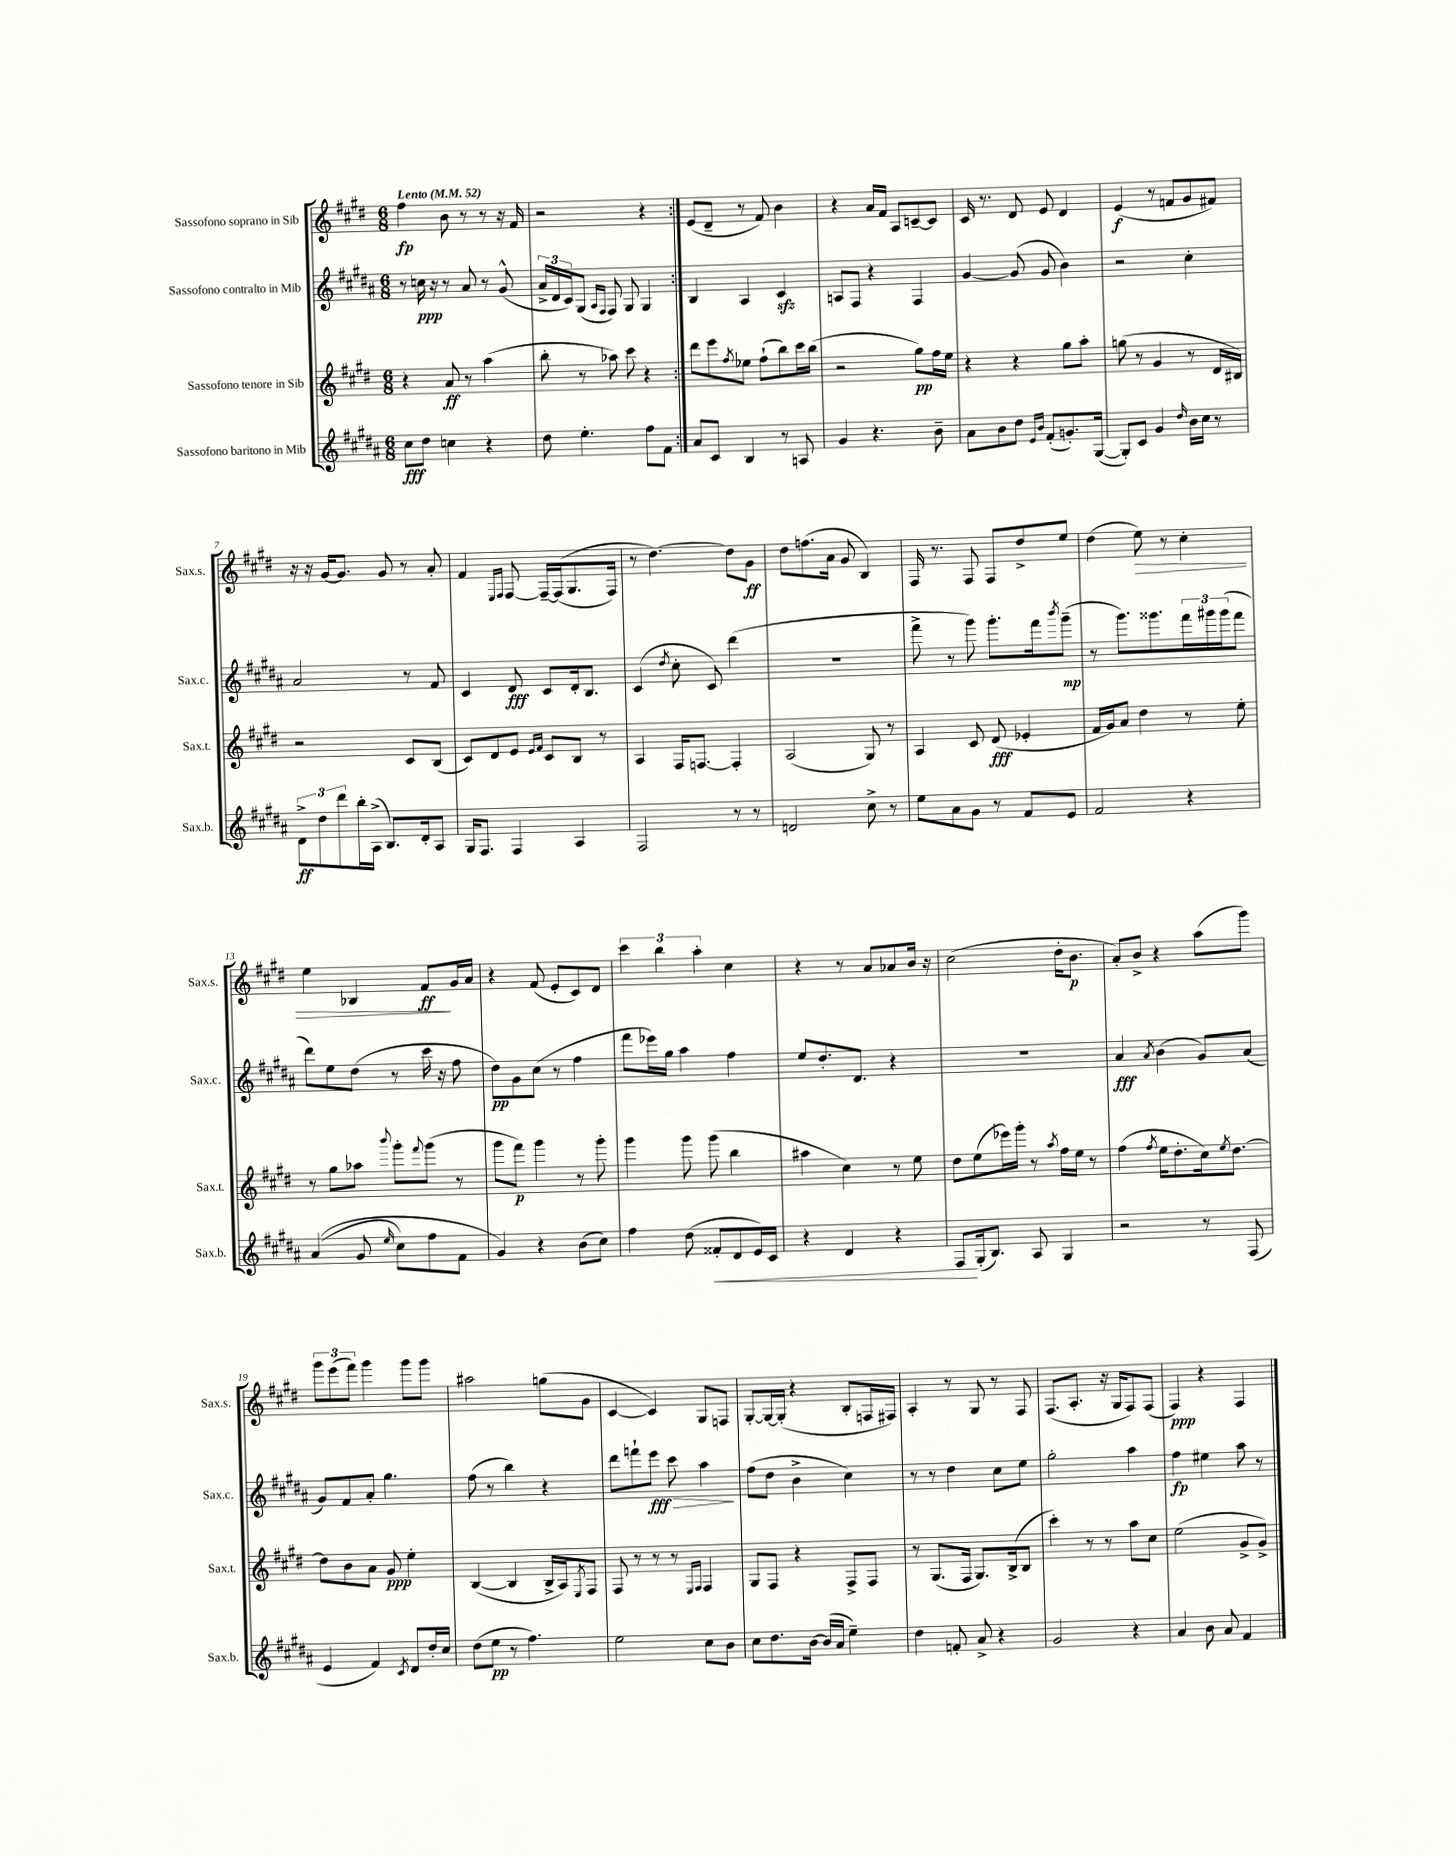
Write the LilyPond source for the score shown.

<<
\new StaffGroup <<
\new Staff = "s0" \with { instrumentName = "Sassofono soprano in Sib" shortInstrumentName = "Sax.s." } {
    \clef treble \key e \major \numericTimeSignature \time 6/8 \tempo "Lento" 4 = 52
    \repeat volta 2 { fis''4\fp b'8 r8 r8 r16 fis'16 |
    r2 r4 | }
    e'8( dis'8-- r8 fis'8) b'4 |
    r4 a'16 fis'16 a8 c'8~-- c'8 |
    cis'16 r8. dis'8 e'8 dis'4 |
    e'4\f( r8 f'8 gis'8 fis'8) |
    r16 r16 gis'16~ gis'8. gis'8 r8 a'8-. |
    fis'4 \grace { e16 fis16 } fis8~ fis16~-- fis16(\( gis8. fis16) |
    r8 dis''4.~\) dis''8 gis'8\ff |
    dis''8 f''8.( a'16 gis'8 b4) |
    fis16 r8. fis8 fis8 dis''8-> e''8 |
    dis''4( e''8\>) r8 cis''4-. |
    e''4 bes4 fis'8\ff\! gis'16 a'16 |
    r4 fis'8( e'8-. cis'8) dis'8 |
    \tuplet 3/2 { cis'''4 b''4 a''4-. } cis''4 |
    r4 r8 a'8 aes'8 b'16 r16 |
    cis''2( dis''16-. b'8.\p |
    a'8-.) b'8-> r4 a''8( gis'''8) |
    \tuplet 3/2 { gis'''8 e'''8( fis'''8) } gis'''4 gis'''8 gis'''8 |
    ais''2 g''8( gis'8 |
    cis'4~ cis'4) gis8 f8 |
    gis8~-. gis16~ gis16-.( r4 b8-. f16 fis16) |
    a4-. r8 gis8 r8 fis8 |
    fis8.( a8.-. r16 gis16 fis8) fis8( |
    fis4\ppp) r4 fis4 \bar "|." |
}
\new Staff = "s1" \with { instrumentName = "Sassofono contralto in Mib" shortInstrumentName = "Sax.c." } {
    \clef treble \key b \major \numericTimeSignature \time 6/8
    \repeat volta 2 { r8 c''16\ppp r16 r8 ais'8 r8 gis'8-^( |
    \tuplet 3/2 { ais'16-> dis'16 cis'16) } gis8( \grace { ais16 fis16 } fis8) gis8 gis4 | }
    b4 ais4 cis'4\sfz |
    a8 fis8 r4 fis4 |
    gis'4~ gis'8( gis'8 b'4) |
    r2 cis''4-. |
    ais'2 r8 fis'8 |
    cis'4 dis'8\fff cis'8 dis'16-. b8. |
    cis'4( \acciaccatura { dis''8 } cis''8-. cis'8) dis'''4( |
    R2. |
    fis'''8-> r8 gis'''8) gis'''8.-. fis'''16 \acciaccatura { b'''8 } gis'''8--\mp( |
    r8 gis'''8.) gisis'''8. \tuplet 3/2 { fis'''16 gis'''16 gis'''16( } fis'''8 |
    dis'''8) e''8 dis''8( r8 cis'''16 r16 fis''8 |
    dis''8\pp) gis'8 cis''8( r8 fis''4 |
    fis'''8 ees'''16) gis''16 ais''4 fis''4 |
    e''8 dis''8.-. dis'8. r4 |
    R2. |
    ais'4\fff \acciaccatura { ais'8 } b'4( gis'8) ais'8( |
    gis'8) fis'8 ais'8-. gis''4. |
    fis''8( r8 b''4) r4 |
    dis'''8 f'''8-! e'''8\fff\> cis'''8 ais''4\! |
    fis''8( dis''8 b'4-> cis''4) |
    r8 r8 dis''4 cis''8 e''8 |
    gis''2-. ais''4 |
    fis''4\fp eis''4 ais''8 r8 \bar "|." |
}
\new Staff = "s2" \with { instrumentName = "Sassofono tenore in Sib" shortInstrumentName = "Sax.t." } {
    \clef treble \key e \major \numericTimeSignature \time 6/8
    \repeat volta 2 { r4 a'8\ff r8 a''4( |
    b''8-. r8 aes''8) cis'''8 r4 | }
    dis'''8 e'''8 \acciaccatura { fis''8 } ees''8 fis''8-!( b''8) cis'''16 b''16( |
    r2 gis''8\pp) fis''16 e''16 |
    r4 r4 gis''8 a''8-. |
    g''8( r8 gis'4 r8 dis'16 bis16) |
    r2 cis'8 b8( |
    cis'8) dis'8 e'8 \grace { e'16 fis'16 } cis'8 b8 r8 |
    a4 fis16 f8.~ f4-. |
    a2( gis8) r8 |
    a4 cis'8 dis'8\fff( ees'4-. |
    fis'16 gis'16) a'8 dis''4 r8 e''8-. |
    r8 gis''8 aes''8 \appoggiatura { b'''8 } gis'''8-. \appoggiatura { fis'''8 } gis'''8( r8 |
    gis'''8 fis'''8\p) gis'''4 r8 gis'''8-. |
    gis'''4 gis'''8 gis'''8( b''4 |
    ais''4 cis''4) r8 e''8 |
    dis''8 e''8( ees'''16) gis'''16-. r8 \acciaccatura { a''8 } fis''16 e''16 r8 |
    fis''4( \acciaccatura { fis''8 } e''16 dis''8.-. cis''16) \acciaccatura { e''8 } dis''8.~ |
    dis''8 b'8 a'8 gis'8\ppp e''4-. |
    b4~( b4 b16-> a16) \acciaccatura { e8 } fis8 |
    fis8 r8 r8 r8 \grace { e16 fis16 } fis4 |
    gis8 fis8 r4 fis8-> fis8 |
    r8 gis8.( fis16 gis8.) b16->( b8 |
    cis'''4-.) r8 r8 a''8 cis''8 |
    e''2( gis'8-> gis'8->) \bar "|." |
}
\new Staff = "s3" \with { instrumentName = "Sassofono baritono in Mib" shortInstrumentName = "Sax.b." } {
    \clef treble \key b \major \numericTimeSignature \time 6/8
    \repeat volta 2 { cis''8\fff dis''8 c''4 r4 |
    dis''8 e''4.-. fis''8 fis'8 | }
    ais'8 cis'8 b4 r8 a8 |
    gis'4 r4. b'8-- |
    ais'8 b'8 dis''8 \grace { e'16 b'16 } fis'8-.( g'8.-.) gis16~( |
    gis8-.) cis'8 gis'4 \grace { dis''16 } b'16 cis''16 r8 |
    \tuplet 3/2 { dis'8->\ff dis''8 dis'''8 } b''16-. ais16->( b8.) dis'16-. ais8 |
    gis16 fis8. fis4 ais4 |
    fis2 r8 r8 |
    d'2 cis''8-> r8 |
    e''8 ais'8 gis'8 r8 fis'8 e'8 |
    fis'2 r4 |
    ais'4(\( gis'8 \grace { e''16 } cis''8) fis''8 fis'8 |
    gis'4\) r4 b'8( cis''8) |
    fis''4 dis''8( fisis'8-.\< dis'8 e'16) cis'16 |
    r4 dis'4 r4 |
    fis8\! gis16-.( b8.) ais8 gis4 |
    r2 r8 fis8( |
    e'4 fis'4) \acciaccatura { cis'8 } dis'8 dis''16-. cis''16 |
    dis''8( e''8\pp r8 fis''4.) |
    e''2 cis''8 b'8 |
    cis''8 dis''8. b'16~ b'16( ais'16 e''4--) |
    dis''4 f'8-. ais'8-> r4 |
    gis'2 r4 |
    ais'4 b'8 ais'8 fis'4 \bar "|." |
}
>>
>>
